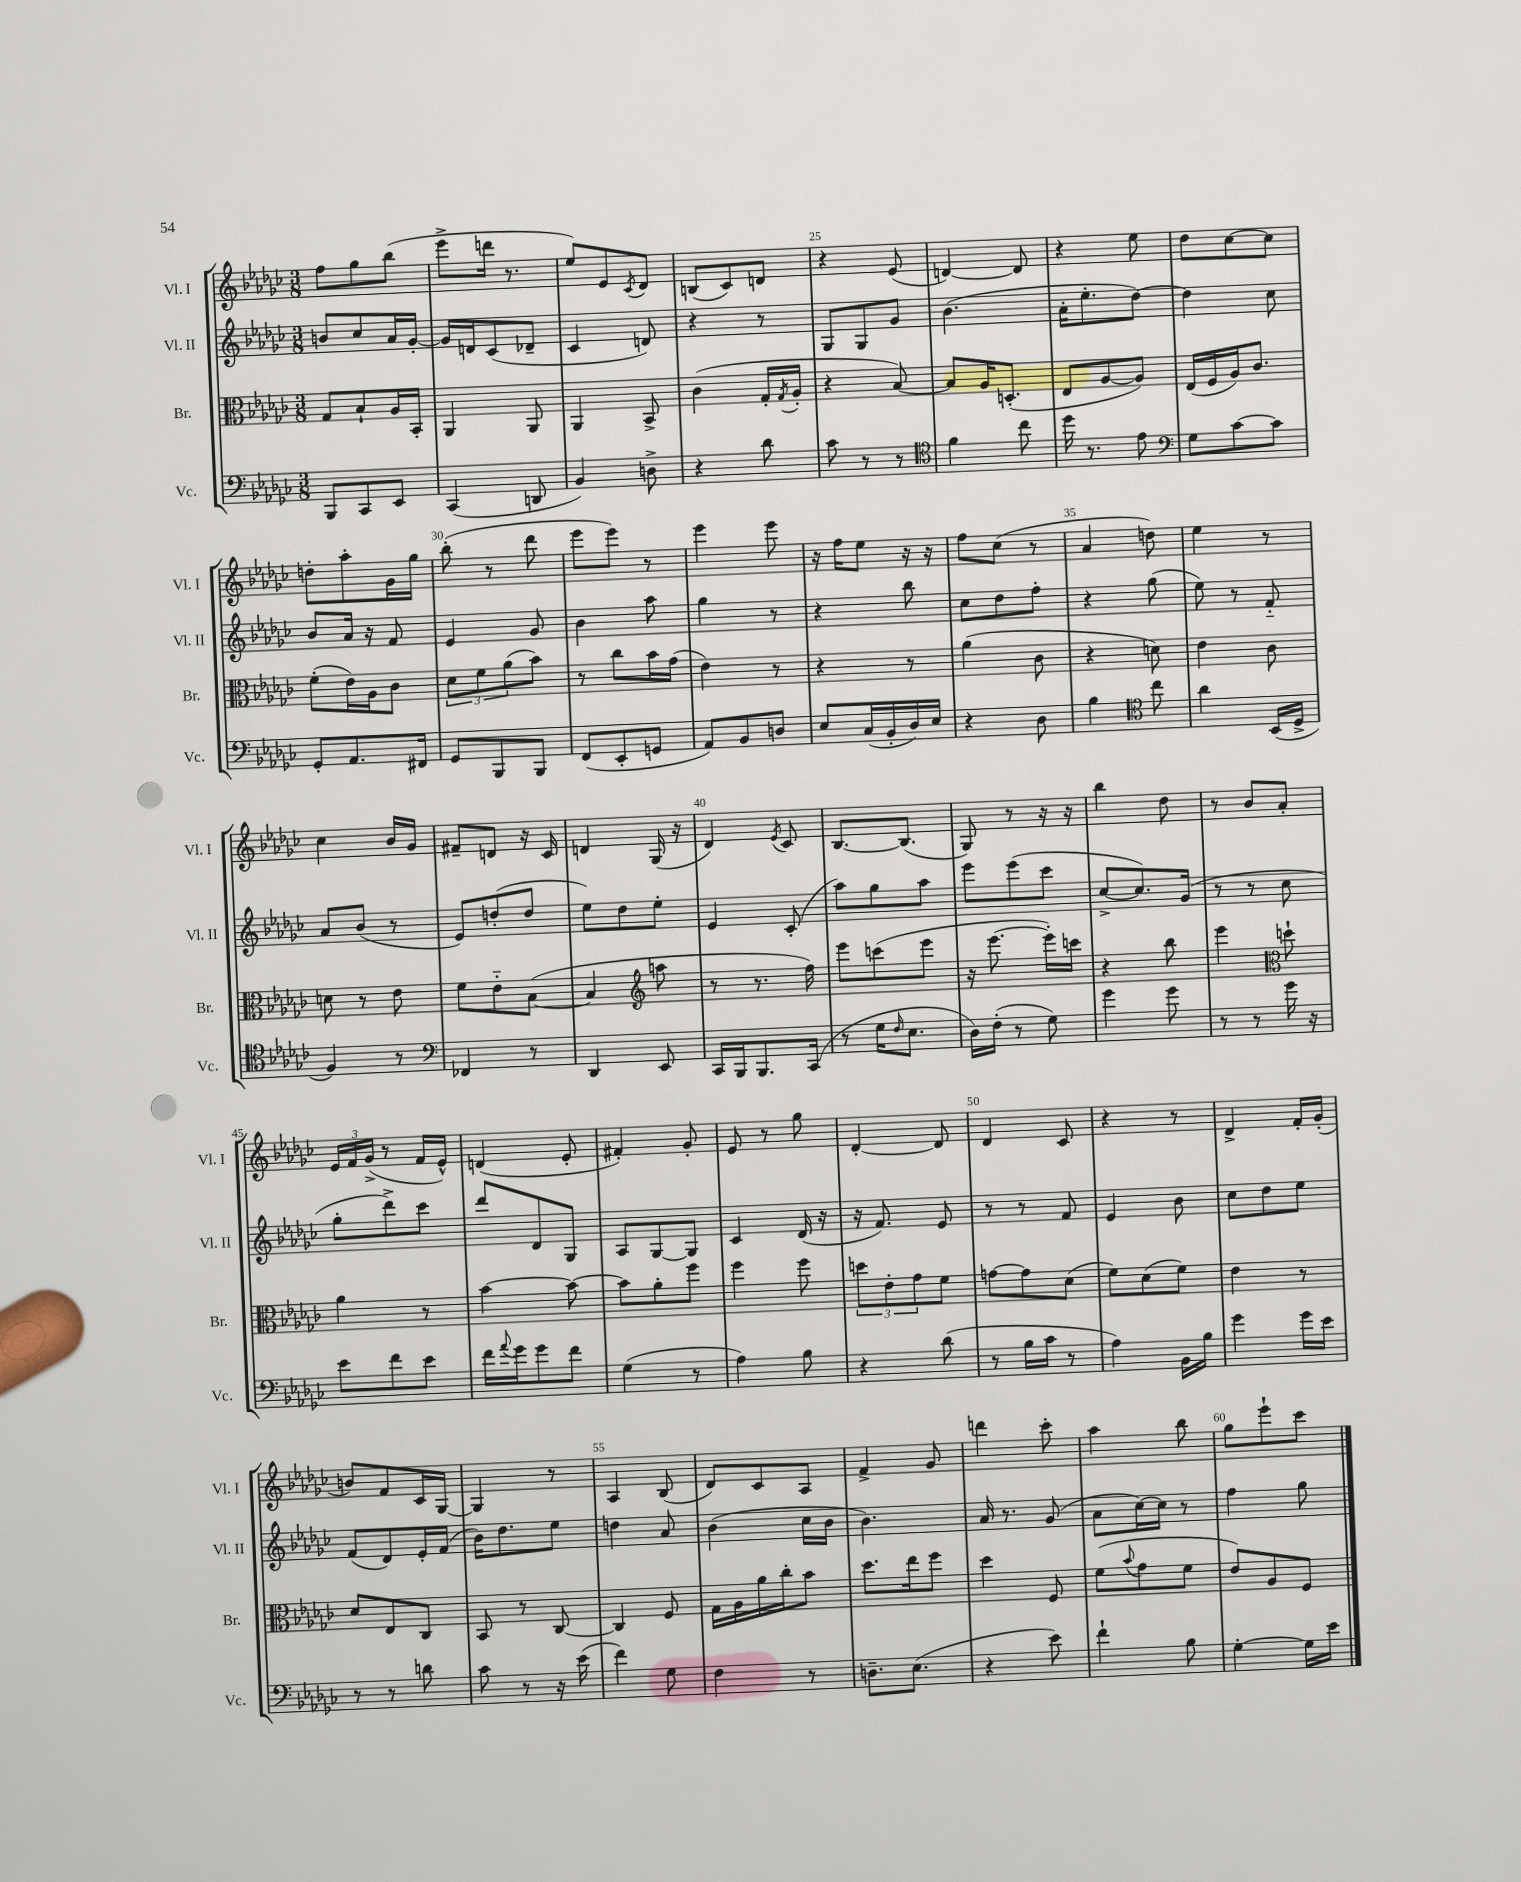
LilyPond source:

<<
\new StaffGroup <<
\new Staff = "s0" \with { instrumentName = "Vl. I" shortInstrumentName = "Vl. I" } {
    \clef treble \key ges \major \numericTimeSignature \time 3/8
    f''8 ges''8 bes''8( |
    ees'''8-> d'''16 r8. |
    ees''8) ees'8 \acciaccatura { ces'8 } des'8 |
    b8( ces'8) d'8 |
    r4 ees'8( |
    d'4~) d'8 |
    r4 ees''8 |
    des''8 ces''8~ ces''8 |
    d''8-. aes''8-. ges'16 ges''16 |
    bes''8-.( r8 des'''8 |
    ees'''8 ees'''8) r8 |
    ees'''4 ees'''8 |
    r16 f''16 ees''8 r16 r16 |
    f''8 ces''8( r8 |
    aes'4 d''8) |
    ees''4 r8 |
    ces''4 bes'16 ges'16 |
    fis'8-- d'8 r16 ces'16 |
    d'4 ges16( r16 |
    des'4) \acciaccatura { ees'8 } ces'8 |
    bes8.~ bes8.( |
    ges8) r8 r16 r16 |
    bes''4 des''8 |
    r8 bes'8 aes'8-. |
    \tuplet 3/2 { ees'16 f'16 ges'16->( } r8 f'16 ees'16-^) |
    d'4( ees'8-. |
    fis'4-.) ges'8-. |
    ees'8 r8 ges''8 |
    des'4~-. des'8 |
    des'4 ces'8 |
    r4 r8 |
    des'4-> f'16-. ges'16-.( |
    b'8) f'8 ces'16 ges16~ |
    ges4 r8 |
    aes4 bes8( |
    des'8) ces'8 aes8 |
    f'4-> ges'8 |
    d'''4 ces'''8-. |
    aes''4 bes''8 |
    ges''8 ees'''8-! ces'''8 \bar "|." |
}
\new Staff = "s1" \with { instrumentName = "Vl. II" shortInstrumentName = "Vl. II" } {
    \clef treble \key ges \major \numericTimeSignature \time 3/8
    b'8 ces''8 aes'16 ges'16~-. |
    ges'16 d'16 ces'8( des'8-- |
    ces'4 d'8) |
    r4 r8 |
    ges8 ges8 ges'8 |
    bes'4.( |
    aes'16-. ees''8.-. des''8~) |
    des''4 ces''8 |
    bes'8 aes'16 r16 f'8 |
    ees'4 ges'8 |
    bes'4 aes''8 |
    ges''4 r8 |
    r4 bes''8 |
    ces''8 des''8 f''8-. |
    r4 ges''8( |
    ees''8) r8 f'8-_ |
    aes'8 bes'8( r8 |
    ees'8) d''8-.( d''8 |
    ees''8) des''8 ees''8-. |
    ees'4 ces'8-.( |
    aes''8) ges''8 aes''8 |
    ees'''8 ees'''8( ces'''8 |
    ces''8~-> ces''8.) ges'16( |
    r8 r8 ces''8 |
    ges''8-. des'''8->) ces'''8 |
    des'''8 des'8 ges8 |
    aes8 ges8~ ges8 |
    ces'4 des'16( r16 |
    r16 f'8.) ees'8 |
    r8 r8 f'8 |
    ees'4 bes'8 |
    ces''8 des''8 ees''8 |
    f'8( des'8) ees'16-. f'16( |
    bes'16) des''8. ees''8 |
    d''4 aes'8 |
    bes'4( ces''16 bes'16 |
    bes'4.) |
    aes'16 r8. ges'8( |
    aes'8 ces''16~) ces''16 r8 |
    f''4 ges''8 \bar "|." |
}
\new Staff = "s2" \with { instrumentName = "Br." shortInstrumentName = "Br." } {
    \clef alto \key ges \major \numericTimeSignature \time 3/8
    ges8 bes8-! aes16 bes,16-. |
    aes,4 aes,8 |
    aes,4 bes,8-> |
    ces'4( ges16-. \acciaccatura { ges8 } aes16-. |
    r4 bes8~) |
    bes8 aes16 d8.-.( |
    ees8 aes8~ aes8) |
    ees16( f16 aes16) ces'8. |
    f'8-.( ees'16) aes16 ces'8 |
    \tuplet 3/2 { des'8 f'8 aes'8( } bes'8) |
    r8 ces''8 bes'16 ges'16( |
    ees'4) r8 |
    r4 r8 |
    aes'4( ces'8 |
    r4 d'8) |
    ees'4 ces'8 |
    d'8 r8 ees'8 |
    f'8 ees'8-_ bes8~( |
    bes4 \clef treble a''8 |
    r8 r8. f''16) |
    ees'''8 c'''8( ees'''8 |
    r16 ees'''8.~ ees'''16-.) c'''16 |
    r4 bes''8 |
    ees'''4 \clef alto d''8-! |
    aes'4 r8 |
    bes'4~ bes'8~ |
    bes'8 aes'8-. f''8 |
    f''4 f''8 |
    \tuplet 3/2 { d''8 ees'8-. ges'8 } f'8 |
    g'8~ g'8 des'8( |
    f'8) des'8( f'8) |
    ees'4 r8 |
    des'8 ees8 ces8 |
    bes,8 r8 ces8~ |
    ces4 f8 |
    ges16 aes16 aes'16 ces''16-. bes'8 |
    des''8. ees''16 f''8 |
    des''4 f8 |
    f'8( \appoggiatura { bes'8 } ges'8 f'8 |
    ees'8) aes8 f8 \bar "|." |
}
\new Staff = "s3" \with { instrumentName = "Vc." shortInstrumentName = "Vc." } {
    \clef bass \key ges \major \numericTimeSignature \time 3/8
    bes,,8 ces,8 ees,8 |
    ces,4( d,8 |
    bes,4) d8-> |
    r4 des'8 |
    ces'8 r8 r8 |
    \clef tenor f'4 ces''8 |
    des''16 r8. ees'8 |
    \clef bass ges8 ces'8~ ces'8 |
    ges,8-. aes,8. fis,16 |
    ges,8 bes,,8 bes,,8 |
    f,8( ees,8-. g,8 |
    aes,8) bes,8 d8 |
    ees8 ces16( bes,16-. des16) ees16 |
    r4 des8 |
    bes4 \clef tenor ces''8 |
    aes'4 bes,16( des16-> |
    f4) r8 |
    \clef bass fes,4 r8 |
    des,4 ees,8 |
    ces,16 bes,,16 bes,,8. ces,16( |
    r8 ges16 \grace { f16 } ees8. |
    des16) f16-.( r8 ges8) |
    ges'4 ges'8 |
    r8 r8 ges'16 r16 |
    ees'8 f'8 ees'8 |
    f'16 \appoggiatura { aes'8 } ges'16 ges'8 f'8 |
    ges4( r8 |
    aes4) bes8 |
    r4 des'8( |
    r8 bes16 ces'16 r8 |
    aes4) bes,16 bes16 |
    ges'4 ges'16 ees'16 |
    r8 r8 d'8 |
    ces'8 r8 r16 ees'16( |
    f'4) ges8 |
    f4 r8 |
    d8.-- ees8.( |
    r4 ees'8) |
    f'4-! bes8 |
    ges4~-. ges16 ees'16 \bar "|." |
}
>>
>>
\layout { \context { \Score currentBarNumber = #21 \override BarNumber.break-visibility = ##(#f #t #t) barNumberVisibility = #(every-nth-bar-number-visible 5) } }
